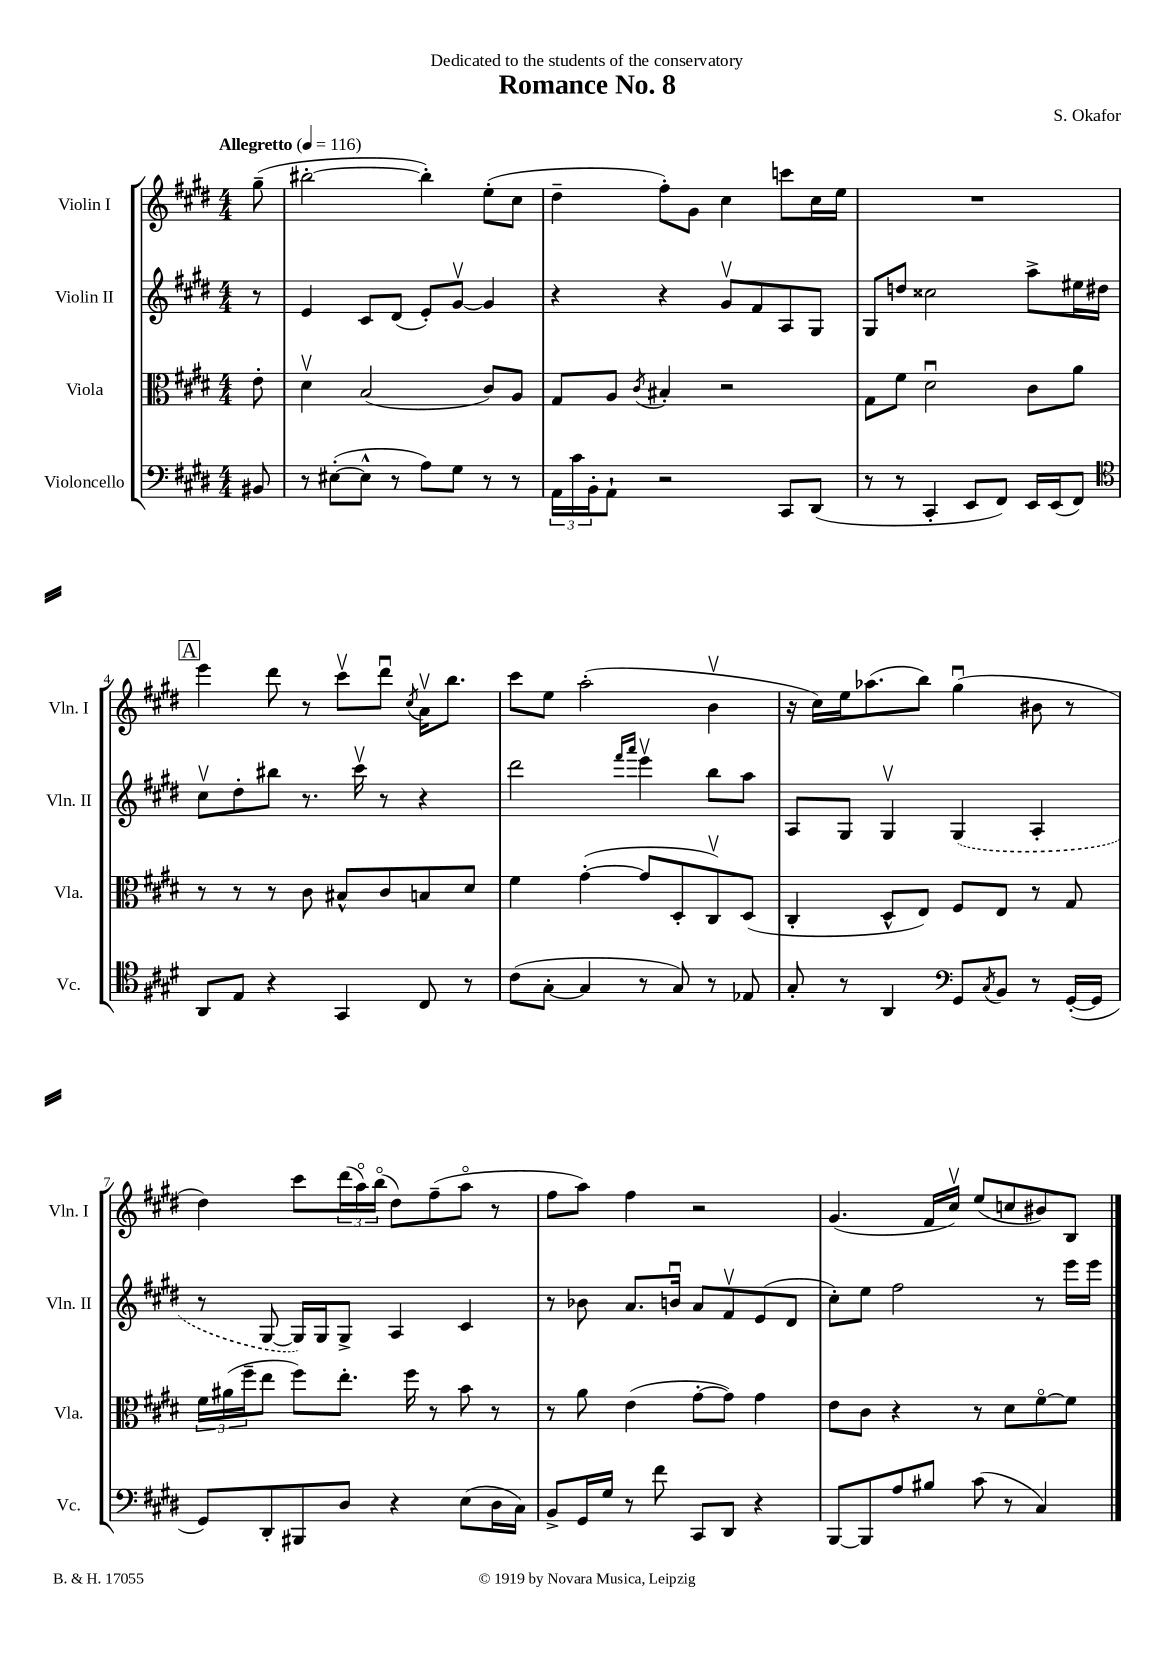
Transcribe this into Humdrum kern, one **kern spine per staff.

**kern	**kern	**kern	**kern
*staff4	*staff3	*staff2	*staff1
*clefF4	*clefC3	*clefG2	*clefG2
*k[f#c#g#d#]	*k[f#c#g#d#]	*k[f#c#g#d#]	*k[f#c#g#d#]
*M4/4	*M4/4	*M4/4	*M4/4
*MM116	*MM116	*MM116	*MM116
8BB#/	8e'\	8r	(8gg#~\
=	=	=	=
8r	4d#v\	4e/	[2bb#'\
([8E#'\L	.	.	.
8E#^^\]J	(2B/	8c#/L	.
8r	.	(8d#/J	.
8A\L)	.	8e'/L)	4bb#'\])
8G#\J	.	[8g#v/J	.
8r	8c#/L)	4g#/]	(8ee'\L
8r	8A/J	.	8cc#\J
=	=	=	=
24AA\LL	8G#/L	4r	4dd#~\
24c#\	.	.	.
24BB'\J	.	.	.
8AA`\J	8A/J	.	.
.	8qc#/	.	.
2r	4B#'/	4r	8ff#'\L)
.	.	.	8g#\J
.	2r	8g#v/L	4cc#\
.	.	8f#/	.
8CC#/L	.	8A/	8ccc\L
(8DD#/J	.	8G#/J	16cc#\L
.	.	.	16ee\JJ
=	=	=	=
8r	8G#\L	8G#/L	1r
8r	8f#\J	8dd/J	.
4CC#'/	2d#u\	2cc##\	.
8EE/L	.	.	.
8FF#/J)	.	.	.
16EE/LL	8c#\L	8aa^\L	.
(16EE/J	.	.	.
8FF#/J)	8a\J	16ee#\L	.
.	.	16dd#\JJ	.
=	=	=	=
*clefC4	*	*	*
8AA/L	8r	8cc#v\L	4eee\
8E/J	8r	8dd#'\	.
4r	8r	8bb#\J	8ddd#\
.	8c#\	8.r	8r
4GG#/	8B#^^/L	.	8ccc#v\L
.	.	16ccc#v\	.
.	8c#/	8r	8ddd#u\J
.	.	.	8qcc#/
8C#/	8B/	4r	16av\LK
.	.	.	8.bb\J
8r	8d#/J	.	.
=	=	=	=
(8c#\L	4f#\	2ddd#\	8ccc#\L
[8G#'\J	.	.	8ee\J
4G#/]	([4g#'\	.	(2aa'\
.	.	16qqfff#/LL	.
.	.	16qqaaa/JJ	.
8r	8g#/]L	4eeev\	.
8G#/)	8D#'/	.	.
8r	8C#v/)	8bb\L	4bv\
8E-/	(8D#/J	8aa\J	.
=	=	=	=
8G#'/	4C#'/	8A/L	16r
.	.	.	16cc#\LL)
8r	.	8G#/J	16ee\J
.	.	.	(8.aa-\
4AA/	8D#^^/L	4G#v/	.
.	8E/J)	.	8bb\J)
*clefF4	*	*	*
8GG#/L	8F#/L	(4G#/	(4gg#u\
8qC#/	.	.	.
8BB/J	8E/J	.	.
8r	8r	4A'/	8b#\
([16GG#'/LL	8G#/	.	8r
16GG#/]JJ	.	.	.
=	=	=	=
8GG#/L)	24f#\LL	8r	4dd#\)
.	(24a#\	.	.
.	24ff#~\J	.	.
8DD#'/	8ee\J	[8G#/	.
8BBB#/	8ff#\L)	16G#/]LL)	8ccc#\L
.	.	16G#/J	.
8D#/J	8.ee'\J	8G#^/J	(24ddd#\L
.	.	.	24aao\)
.	.	.	(24bbo\JJ
4r	.	4A/	8dd#\L)
.	16ff#\	.	.
.	8r	.	(8ff#~\
(8E\L	8b\	4c#/	8aao\J
16D#\L	8r	.	8r
16C#\JJ)	.	.	.
=	=	=	=
8BB^/L	8r	8r	8ff#\L
16GG#/L	8a\	8b-\	8aa\J)
16G#/JJ	.	.	.
8r	(4e\	8.a/L	4ff#\
8f#\	.	.	.
.	.	16bu/Jk	.
8CC#/L	[8g#'\L	8a/L	2r
8DD#/J	8g#\]J)	8f#v/	.
4r	4g#\	(8e/	.
.	.	8d#/J	.
=	=	=	=
[8BBB/L	8e\L	8cc#'\L)	(4.g#/
8BBB/]	8c#\J	8ee\J	.
8A/	4r	2ff#\	.
8B#/J	.	.	16f#/LL
.	.	.	16cc#v/JJ)
(8c#\	8r	.	(8ee/L
8r	8d#\L	.	8cc/
4C#/)	[8f#o\	8r	8b#/)
.	8f#\]J	16eee\LL	8B/J
.	.	16eee\JJ	.
==	==	==	==
*-	*-	*-	*-
